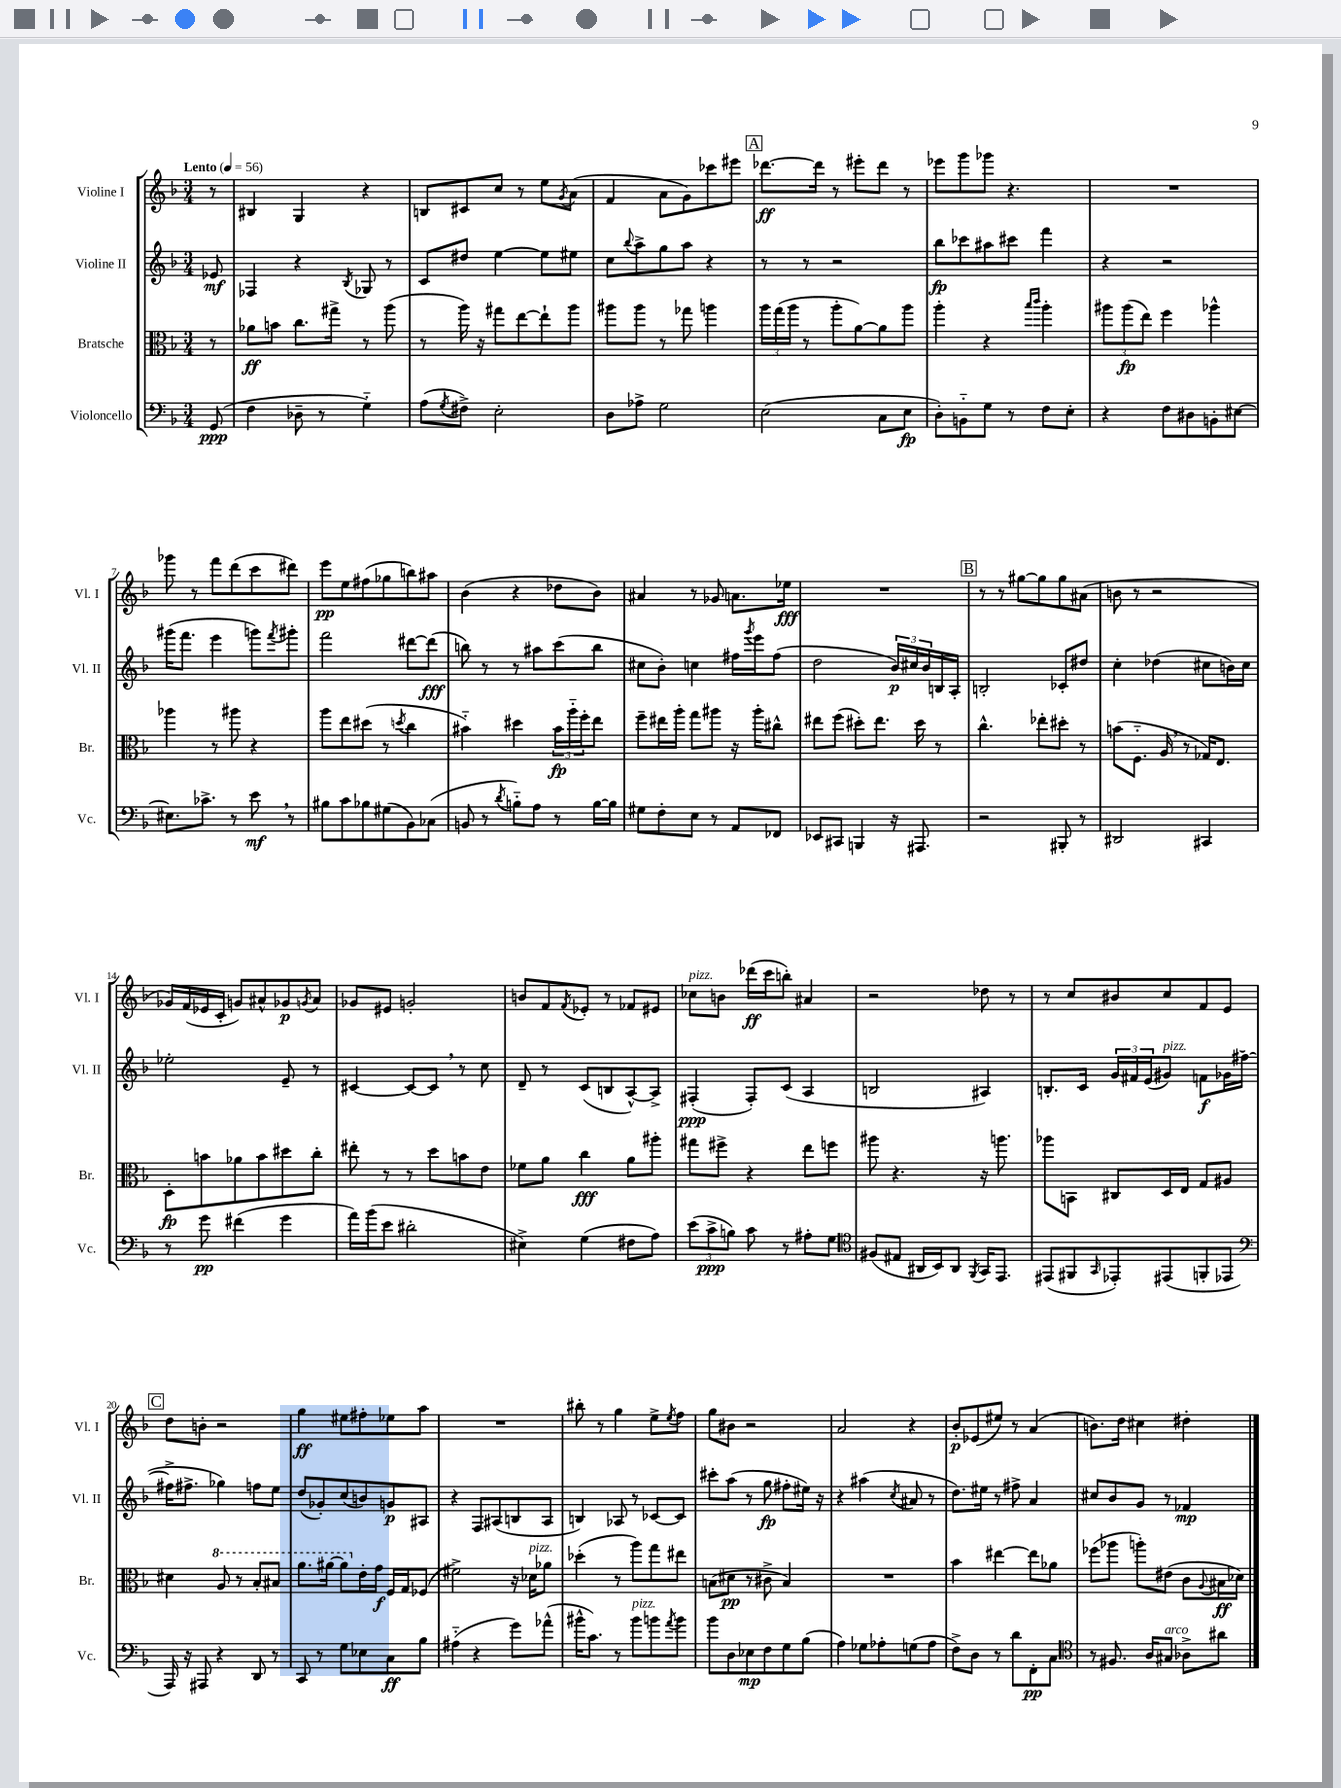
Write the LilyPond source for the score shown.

<<
\new StaffGroup <<
\new Staff = "s0" \with { instrumentName = "Violine I" shortInstrumentName = "Vl. I" } {
    \clef treble \key f \major \numericTimeSignature \time 3/4 \partial 8 \tempo "Lento" 4 = 56
    r8 |
    bis4 g4 r4 |
    b8 cis'8 c''8 r8 e''8 \acciaccatura { g'8 } a'8( |
    f'4 a'8 g'8) ces'''8 eis'''8 |
    \mark \markup { \box "A" } des'''8.~\ff des'''16 r8 eis'''8-. des'''8 r8 |
    ees'''8 g'''8 ges'''8 r4. |
    R2. |
    ges'''8 r8 f'''8 d'''8( c'''8 dis'''8) |
    e'''8\pp e''8 fis''8( ges''8 b''8) ais''8 |
    bes'4( r4 des''8 bes'8) |
    ais'4 r8 ges'8 a'8. ees''16\fff |
    R2. |
    \mark \markup { \box "B" } r8 r8 gis''8~ gis''8 gis''8 ais'8( |
    b'8 r8 r2 |
    ges'16) f'16( ees'16 c'16-. g'8) ais'8-^ ges'8\p \acciaccatura { g'8 } ais'8 |
    ges'8 eis'8 g'2-. |
    b'8 f'8 \acciaccatura { f'8 } ees'8-. r8 fes'8 eis'8 |
    ces''8^\markup { \italic "pizz." } b'8 des'''16\ff( c'''16 b''8-.) ais'4 |
    r2 des''8 r8 |
    r8 c''8 bis'8 c''8 f'8 e'8 |
    \mark \markup { \box "C" } d''8 b'8-. r2 |
    g''4\ff eis''8 fis''8-. ees''8 a''8 |
    R2. |
    bis''8-. r8 g''4 e''8-> \acciaccatura { e''8 } f''8 |
    g''8 bis'8 r2 |
    a'2 r4 |
    bes'8-.\p ees'8( eis''8) r8 a'4( |
    b'8.) d''16 cis''4 dis''4-. \bar "|." |
}
\new Staff = "s1" \with { instrumentName = "Violine II" shortInstrumentName = "Vl. II" } {
    \clef treble \key f \major \numericTimeSignature \time 3/4 \partial 8
    ees'8\mf |
    fes4 r4 \acciaccatura { bes8 } ges8 r8 |
    c'8 dis''8 e''4~ e''8 eis''8 |
    c''8 \appoggiatura { bes''8 } a''8-> g''8 a''8 r4 |
    \mark \markup { \box "A" } r8 r8 r2 |
    bes''8\fp ces'''8 ais''8 cis'''8 f'''4 |
    r4 r2 |
    gis'''16( f'''8. e'''4 g'''8) \acciaccatura { f'''8 } gis'''8-. |
    f'''2 dis'''8~ dis'''8\fff( |
    b''8) r8 r8 ais''8 c'''8( b''8 |
    cis''8 bes'8-.) c''4 fis''16 \acciaccatura { g'''8 } e'''16 fis''8( |
    d''2 \tuplet 3/2 { bes'16\p) cis''16 bes'16 } b16 a16-. |
    \mark \markup { \box "B" } b2-. ces'8-. dis''8 |
    c''4-. des''4( cis''8 b'16) cis''16 |
    ees''2-. e'8-- r8 |
    cis'4~ cis'8~ cis'8 \breathe r8 c''8 |
    d'8-- r8 c'8( b8 a8~-^) a8-> |
    fis4-.\ppp( fis8-.) c'8( a4 |
    b2 ais4) |
    b8.-. c'16 \tuplet 3/2 { g'16 fis'16 e'16( } gis'8^\markup { \italic "pizz." }) f'8\f ges'16 fis''16~( |
    \mark \markup { \box "C" } fis''16-> fis''8.-> ges''4) f''8 e''8 |
    d''8( ges'8-.) c''8( b'8) g'8\p ais8 |
    r4 f8 ais8( b8 ais8 |
    b4) aes8 r8 ces'8~ ces'8 |
    cis'''8-. a''8( r8 g''8\fp fis''8-. eis''16) r16 |
    r4 ais''4( \acciaccatura { c''8 } ais'8 r8 |
    d''8.) eis''16 r8 fis''8-> a'4 |
    cis''8 bes'8 g'8 r8 fes'4\mp \bar "|." |
}
\new Staff = "s2" \with { instrumentName = "Bratsche" shortInstrumentName = "Br." } {
    \clef alto \key f \major \numericTimeSignature \time 3/4 \partial 8
    r8 |
    aes'8\ff b'8 c''8. gis''16-> r8 a''8( |
    r8 a''16) r16 gis''8 e''8~ e''8-! a''8 |
    ais''8 ais''8 r8 ges''8 a''4 |
    \mark \markup { \box "A" } \tuplet 3/2 { a''16 g''16( a''16 } r8 a''8-. a'8~) a'8 a''8 |
    a''4-. r4 \grace { bes''16 c'''16 } a''4-. |
    \tuplet 3/2 { ais''8 ais''8\fp( e''8) } f''4 aes''4-^ |
    aes''4 r8 ais''8 r4 |
    a''8 e''8 dis''8( r8 \acciaccatura { d''8 } c''4 |
    bis'4-_) dis''4 \tuplet 3/2 { bis'16\fp a''16-_ f''16-. } e''8 |
    f''8-- eis''16 a''16-. g''8 ais''8 r16 ais''16-. cis''8-^ |
    eis''8 f''8( dis''8-.) eis''8. dis''16 r8 |
    \mark \markup { \box "B" } c''4.-^ ees''8-. dis''8-. r8 |
    b'8( f8.-_ a16 \breathe r8 ges16) e8. |
    d8-.\fp b'8 aes'8 b'8 dis''8 c''8-. |
    eis''8-. r8 r8 d''8 b'8 e'8 |
    fes'8 a'8 c''4\fff a'8 ais''8-. |
    gis''8 fis''8-> r4 e''8 f''8 |
    ais''8 r4. r16 a''8. |
    aes''8 b,8 cis8 d16 e16 g8 ais8 |
    \mark \markup { \box "C" } dis'4 \ottava #1 a'8 r8 bes'8-. bis'8 |
    a''8. ais''16~ ais''8 \ottava #0 e'16-. g'16\f f16 g16 fes8( |
    fis'2->) r16 des'16^\markup { \italic "pizz." } aes'8 |
    des''4-.( r8 a''8) g''8 eis''8 |
    b8( dis'8\pp r8 cis'8-> b4) |
    R2. |
    bes'4 eis''4~ eis''8 aes'8 |
    fes''8( aes''8 a''8-.) eis'8( c'8 \appoggiatura { a8 } bis16\ff des'16) \bar "|." |
}
\new Staff = "s3" \with { instrumentName = "Violoncello" shortInstrumentName = "Vc." } {
    \clef bass \key f \major \numericTimeSignature \time 3/4 \partial 8
    g,8\ppp( |
    f4 des8-- r8 g4-_) |
    a8( \acciaccatura { g8 } fis8->) e2-. |
    d8 aes8-> g2 |
    \mark \markup { \box "A" } e2( c8 e8\fp |
    d8-.) b,8-_ g8 r8 f8 e8-. |
    r4 f8 dis8 b,8-. eis8~ |
    eis8. ces'8.-> r8 e'8\mf \breathe r8 |
    bis8 c'8 bes8 gis8( bes,8) ces8( |
    b,8 r8 \acciaccatura { d'8 } b8-_) a8 r8 b16~ b16 |
    gis8 f8-. e8 r8 a,8 fes,8 |
    ees,8 cis,8 b,,4 r16 ais,,8. |
    \mark \markup { \box "B" } r2 bis,,8-. r8 |
    dis,2 cis,4 |
    r8 g'8\pp fis'4( g'4 |
    a'16) bes'16( e'8 dis'2-. |
    eis4->) g4( fis8 a8) |
    \tuplet 3/2 { e'8( c'8->\ppp b8) } c'8 r8 ais8-. g8 |
    \clef tenor fis8( eis8 ais,16 bes,16) ais,8 \acciaccatura { f,8 } g,16 e,8. |
    eis,8( fis,8 \grace { g,16 } ees,8-.) eis,8( f,8-. ees,8 |
    \mark \markup { \box "C" } \clef bass a,,16) r16 ais,,8 r4 d,8 r8 |
    c,8 r8 g8 ees8 c8\ff bes8 |
    ais4-_( r4 g'8) aes'8-^( |
    bis'16-^ c'8.) r8 bis'8^\markup { \italic "pizz." } b'8 \acciaccatura { a'8 } b'8 |
    bes'8 d8 ees8\mp f8 g8 bes8( |
    a4) ges8 aes8-. g8( aes8 |
    f8->) d8 r8 d'8 f,8-.\pp c8 |
    \clef tenor r8 fis8. a16 gis8^\markup { \italic "arco" } aes8-> ais'8 \bar "|." |
}
>>
>>
